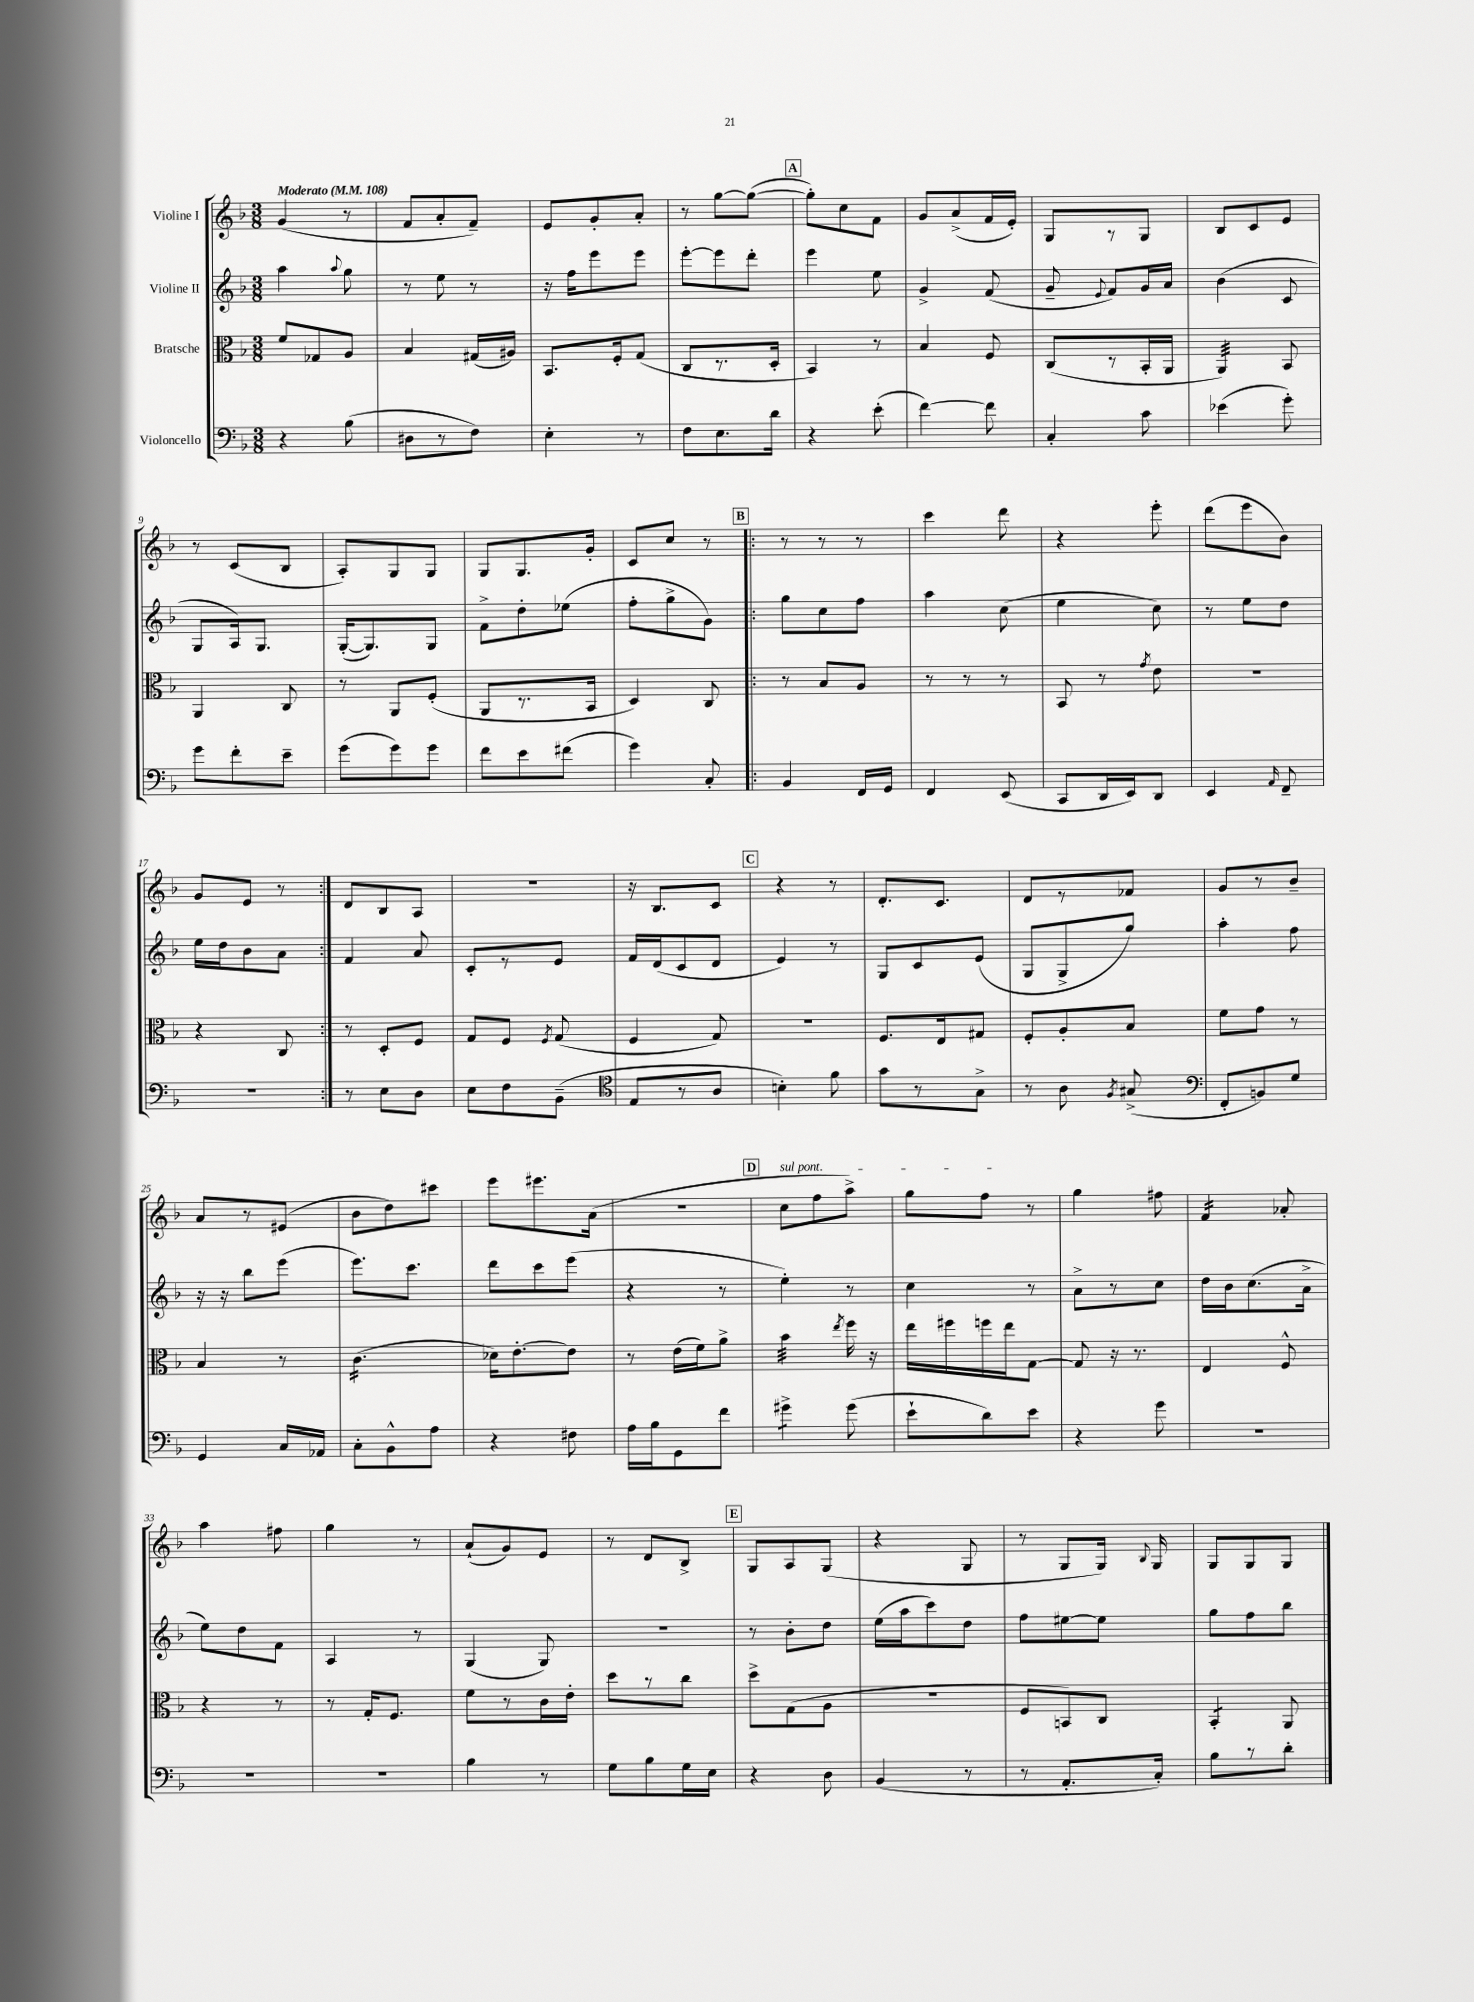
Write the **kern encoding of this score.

**kern	**kern	**kern	**kern
*staff4	*staff3	*staff2	*staff1
*clefF4	*clefC3	*clefG2	*clefG2
*k[b-]	*k[b-]	*k[b-]	*k[b-]
*M3/8	*M3/8	*M3/8	*M3/8
*MM108	*MM108	*MM108	*MM108
4r	8f/L	4aa\	(4g/
.	8G-/	.	.
.	.	8qqaa/	.
(8B-\	8A/J	8gg\	8r
=	=	=	=
8D#\L	4B-/	8r	8f/L
8r	.	8ee\	8a'/
8F\J)	(16G#/LL	8r	8f~/J)
.	16A#/JJ)	.	.
=	=	=	=
4E'\	8.BB-/L	16r	8e/L
.	.	16ff\LK	.
.	.	8eee\	8g'/
.	16F'/k	.	.
8r	(8G/J	8eee\J	8a'/J
=	=	=	=
8F\L	8C/L	[8eee'\L	8r
8.E\	8.r	8eee\]	[8gg\L
.	.	8ddd'\J	(8gg\_J
16d\Jk	16D'/Jk	.	.
=	=	=	=
4r	4BB-/)	4eee\	8gg'\]L)
.	.	.	8cc\
(8e'\	8r	8ee\	8f\J
=	=	=	=
[4f\)	4B-/	4g^/	8g/L
.	.	.	(8a^/
8f\]	8F/	(8f/	16f/L
.	.	.	16e'/JJ)
=	=	=	=
4C'/	(8C/L	8g~/	8G/L
.	.	8qqe/	.
.	8r	8f/L)	8r
8c\	16BB-'/L	16g/L	8G/J
.	16AA/JJ	16a/JJ	.
=	=	=	=
(4e-\	4AA/)	(4b-\	8B-/L
.	.	.	8c/
8g'\)	8BB-/	8c/	8e/J
=	=	=	=
8g\L	4AA/	8G/L	8r
8f'\	.	16A/k)	(8c/L
.	.	8.G/J	.
8e~\J	8C/	.	8B-/J
=	=	=	=
(8g\L	8r	([16G'/LK	8A'/L)
.	.	8.G/])	.
8g\)	8AA/L	.	8G/
8g\J	(8F'/J	8G/J	8G/J
=	=	=	=
8f\L	8AA/L	8f^\L	8G/L
8e\	8.r	8dd'\	8.G/
(8f#\J	.	(8ee-\J	.
.	16BB-/Jk	.	16g'/Jk
=	=	=	=
4g\)	4D/)	8ff'\L	8c/L
.	.	8gg^\	8cc/J
8C'/	8C/	8g\J)	8r
=!|:	=!|:	=!|:	=!|:
4BB-/	8r	8gg\L	8r
.	8B-/L	8cc\	8r
16FF/LL	8A/J	8ff\J	8r
16GG/JJ	.	.	.
=	=	=	=
4FF/	8r	4aa\	4ccc\
.	8r	.	.
(8EE/	8r	(8cc\	8ddd\
=	=	=	=
8CC/L	8BB-/	4ee\	4r
16DD/L	8r	.	.
16EE/J)	.	.	.
.	8qg/	.	.
8DD/J	8e\	8cc\)	8eee'\
=	=	=	=
4EE/	4.r	8r	(8ddd\L
.	.	8ee\L	8eee\
16qqAA/	.	.	.
8FF~/	.	8dd\J	8b-\J)
=	=	=	=
4.r	4r	16ee\LL	8g/L
.	.	16dd\J	.
.	.	8b-\	8e/J
.	8C/	8a\J	8r
=:|!	=:|!	=:|!	=:|!
8r	8r	4f/	8d/L
8E\L	8D'/L	.	8B-/
8D\J	8F/J	8a/	8A/J
=	=	=	=
8E\L	8G/L	8c'/L	4.r
8F\	8F/J	8r	.
.	8qF/	.	.
(8BB-~\J	(8G/	8e/J	.
=	=	=	=
*clefC4	*	*	*
8E/L	4F/	16f/LL	16r
.	.	(16d/J	8.B-/L
8r	.	8c/	.
8A/J	8G/)	8d/J	8c/J
=	=	=	=
4B'\)	4.r	4e/)	4r
8f\	.	8r	8r
=	=	=	=
8g\L	8.F/L	8G/L	8.d'/L
8r	.	8c/	.
.	16E/k	.	8.c/J
8G^\J	8G#/J	(8e/J	.
=	=	=	=
8r	8F'/L	8G/L	8d/L
8A\	8A'/	8G^/	8r
8qF/	.	.	.
(8G#^/	8B-/J	8gg/J)	8f-/J
=	=	=	=
*clefF4	*	*	*
8FF'/L	8f\L	4aa'\	8g/L
8BB/)	8g\J	.	8r
8G/J	8r	8ff\	8b-~/J
=	=	=	=
4GG/	4B-/	16r	8a/L
.	.	16r	.
.	.	8bb-\L	8r
16C/LL	8r	(8eee\J	(8e#/J
16AA-/JJ	.	.	.
=	=	=	=
8C'\L	(4.c\	8.eee\L)	8b-\L
8BB-^^\	.	.	8dd\)
.	.	8.ccc\J	.
8A\J	.	.	8ccc#\J
=	=	=	=
4r	16d-\LK)	8ddd\L	8eee\L
.	[8.e'\	.	.
.	.	8ccc\	8.eee#\
8F#\	8e\]J	(8eee\J	.
.	.	.	(16a\Jk
=	=	=	=
16A\LL	8r	4r	4.r
16B-\J	.	.	.
8GG\	(16e\LL	.	.
.	16f\J)	.	.
8f\J	8a^\J	8r	.
=	=	=	=
4g#^\	4b-\	4ee'\)	8cc\L
.	.	.	8ff\
.	8qee/	.	.
(8g#\	16ff\	8r	8aa^\J)
.	16r	.	.
=	=	=	=
8e`\L	16ee\LL	4cc\	8gg\L
.	16ff#\	.	.
8d\)	16ff\	.	8ff\J
.	16ee\J	.	.
8e\J	[8G\J	8r	8r
=	=	=	=
4r	8G/]	8a^\L	4gg\
.	16r	8r	.
.	8.r	.	.
8g\	.	8cc\J	8ff#\
=	=	=	=
4.r	4E/	16dd\LL	4f/
.	.	16b-\J	.
.	.	(8.cc\	.
.	8F^^/	.	8a-'/
.	.	16a^\Jk	.
=	=	=	=
4.r	4r	8ee\L)	4aa\
.	.	8dd\	.
.	8r	8f\J	8ff#\
=	=	=	=
4.r	8r	4A/	4gg\
.	16G'/LK	.	.
.	8.F/J	.	.
.	.	8r	8r
=	=	=	=
4B-\	8f\L	(4G/	(8a`/L
.	8r	.	8g/)
8r	16c\L	8G/)	8e/J
.	16e'\JJ	.	.
=	=	=	=
8G\L	8dd\L	4.r	8r
8B-\	8r	.	8d/L
16G\L	8cc\J	.	8B-^/J
16E\JJ	.	.	.
=	=	=	=
4r	8dd^\L	8r	8G/L
.	(8G\	8b-'\L	8A/
8D\	8A\J	8dd\J	(8G/J
=	=	=	=
(4BB-/	4.r	(16ee\LL	4r
.	.	16aa\J	.
.	.	8ccc\)	.
8r	.	8dd\J	8G/
=	=	=	=
8r	8F/L	8ff\L	8r
8.AA'/L	8BB/)	[8ee#\	8G/L
.	8C/J	8ee#\]J	16G/Jk)
.	.	.	8qqB-/
16C'/Jk)	.	.	16G/
=	=	=	=
8B-\L	4BB-'/	8gg\L	8G/L
8r	.	8ff\	8G/
8d'\J	8AA/	8bb-\J	8G/J
==	==	==	==
*-	*-	*-	*-
